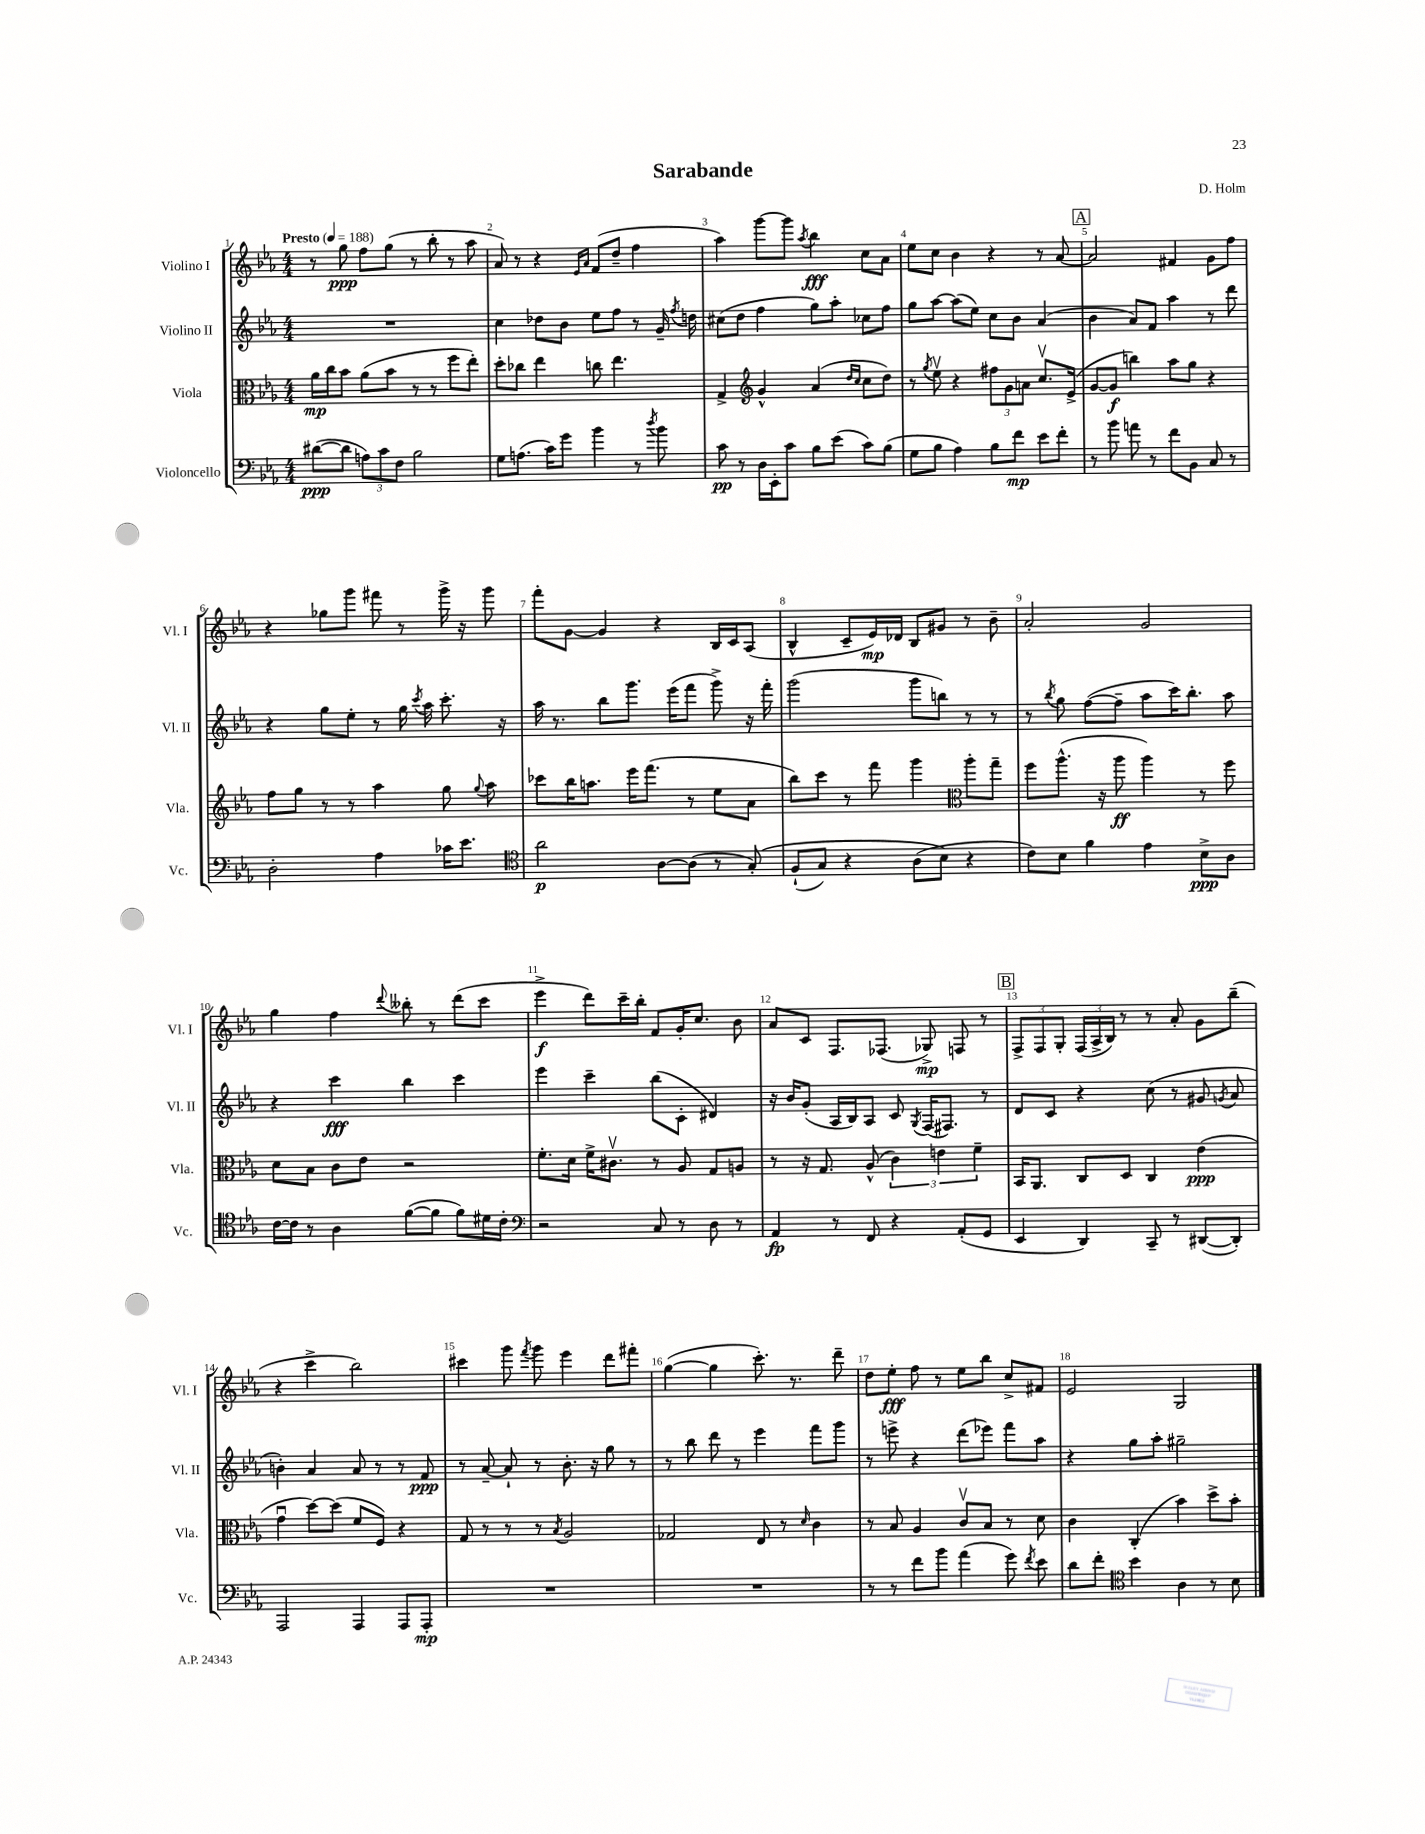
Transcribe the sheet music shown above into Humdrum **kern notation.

**kern	**kern	**kern	**kern
*staff4	*staff3	*staff2	*staff1
*clefF4	*clefC3	*clefG2	*clefG2
*k[b-e-a-]	*k[b-e-a-]	*k[b-e-a-]	*k[b-e-a-]
*M4/4	*M4/4	*M4/4	*M4/4
*MM188	*MM188	*MM188	*MM188
([8d#	16a-	1r	8r
.	16cc	.	.
8d#]	8b-	.	8gg
12A)	(8a-	.	8ff
12c	.	.	.
.	8b-	.	(8gg
12F	.	.	.
2B-	8r	.	8r
.	8r	.	8bb-'
.	8ff	.	8r
.	8ee-')	.	8aa-
=	=	=	=
8G	8dd'	4cc	8a-)
(8.A	8cc-	.	8r
.	4ee-	8dd-	4r
16c)	.	.	.
8g	.	8b-	.
.	.	.	16qqe-
.	.	.	16qqa-
4b-	8cc	8ee-	(8f
.	4.ee-	8ff	8dd~
8r	.	8r	4ff
8qdd	.	.	.
8b-	.	16g~	.
.	.	8qff	.
.	.	16dd	.
=	=	=	=
8c	4G^	(8cc#	4aa-)
8r	.	8dd	.
*	*clefG2	*	*
16D	4g^^	4ff	[8ggg
16EE-'	.	.	.
8c	.	.	8ggg]
.	.	.	8qaa-
8B-	(4a-	8gg)	4bb-
(8e-	.	8aa-'	.
.	16qqdd	.	.
.	16qqcc	.	.
8c)	8cc	8cc-	8cc
(8B-	8dd)	8ff	8a-
=	=	=	=
8G	8r	8gg	8ee-
.	8qgg	.	.
8B-	8ee-v	[8aa-	8cc
4A-)	4r	(8aa-]	4b-
.	.	8ee-)	.
8B-	12ff#	8cc	4r
.	12g	.	.
8f	.	8b-	.
.	12a	.	.
8e-	8.ccv	(4a-	8r
8f'	.	.	[8a-
.	(16e-^	.	.
=	=	=	=
8r	[8g	4b-	2a-]
8b-	8g]	.	.
8a	4bb)	8a-)	.
8r	.	8f	.
8f	8aa-	4aa-	4f#
8BB-	8gg	.	.
8C	4r	8r	8g
8r	.	8ddd	8ff
=	=	=	=
2D'	8ff	4r	4r
.	8gg	.	.
.	8r	8gg	8gg-
.	8r	8ee-'	8ggg
4A-	4aa-	8r	8fff#
.	.	16gg	8r
.	.	8qccc	.
.	.	16aa-	.
16c-	8gg	8.ccc'	16ggg^
8.e-	.	.	16r
.	8qqgg	.	.
.	8aa-	.	8ggg
.	.	16r	.
=	=	=	=
*clefC4	*	*	*
2a-	8ccc-	16aa-	8fff'
.	.	8.r	.
.	16bb-	.	[8g
.	8.aa	.	.
.	.	8bb-	4g]
.	16eee-	8.ggg	.
.	(8.fff	.	.
[8A-	.	.	4r
.	.	(16eee-	.
(8A-]	8r	8fff	.
8r	8ee-	8ggg^)	16B-
.	.	.	16c
&(8G')	8a-	16r	(8A-
.	.	16fff'	.
=	=	=	=
(8F`	8bb-)	(2ggg	4B-^^
8G)	8ccc	.	.
4r	8r	.	8c~
.	8fff	.	16e-)
.	.	.	16d-
(8A-	4ggg	8ggg	8B-
8B-&)	.	8bb)	8g#
*	*clefC3	*	*
4r	8aa-'	8r	8r
.	8gg~	8r	8b-~
=	=	=	=
8c)	8ff	8r	2a-'
.	.	8qbb-	.
8B-	(8.aa-^^	8gg	.
4f	.	([8ff	.
.	16r	.	.
.	8aa-	8ff~]	.
4e-	4aa-)	8aa-	2g
.	.	16ccc)	.
.	.	8.bb-'	.
8B-^	8r	.	.
8A-	8ff	8aa-	.
=	=	=	=
[16c	8d	4r	4gg
16c]	.	.	.
8r	8B-	.	.
4A-	8c	4ccc	4ff
.	8e-	.	.
.	.	.	8qqddd
([8f	2r	4bb-	8bb--'
8f]	.	.	8r
8f)	.	4ccc	(8ddd
16d#	.	.	8ccc
16c'	.	.	.
=	=	=	=
*clefF4	*	*	*
2r	8.f'	4eee-	4eee-^
.	16d	.	.
.	16f^	4ccc~	8ddd)
.	8.c#v	.	.
.	.	.	16ccc~
.	.	.	16bb-'
8C	8r	(8bb-	8f
8r	8A-	8c'	16g'
.	.	.	8.cc
8D	8G	4d#)	.
8r	8A	.	8b-
=	=	=	=
4AA-	8r	16r	8a-
.	.	16b-	.
.	16r	(8g'	8c
.	8.G	.	.
8r	.	16A-	8.F
.	.	16B-)	.
8FF	(8A-^^	8A-	.
.	.	.	(8.F-
4r	6c)	8c	.
.	.	8qG	.
.	.	(16F	8G-^)
.	6e	.	.
.	.	8.F#)	.
(8AA-'	.	.	8F
.	6f~	.	.
8GG	.	8r	8r
=	=	=	=
4EE-	16BB-	8d	12F^
.	8.AA-	.	.
.	.	.	12F
.	.	8c	.
.	.	.	12G'
4DD)	8C	4r	(24F
.	.	.	24A-^
.	.	.	24B-)
.	8D	.	8r
8CC~	4C	(8cc	8r
8r	.	8r	8a-'
([8DD#	(4e-	8g#	8g
.	.	8qg	.
8DD#'])	.	8a-	(8bb-~
=	=	=	=
2AAA-	4gu	4b')	4r
.	[8dd)	4a-	4ccc^
.	(8dd]	.	.
4AAA-	8f	8a-	2bb-)
.	8F)	8r	.
8AAA-	4r	8r	.
8AAA-'	.	8f	.
=	=	=	=
1r	8G	8r	4ccc#
.	8r	[8a-~	.
.	8r	8a-`]	8ggg
.	.	.	8qfff
.	8r	8r	8ggg
.	8qB-	.	.
.	2A-	8.b-'	4eee-
.	.	16r	.
.	.	8gg	8ddd
.	.	8r	8fff#'
=	=	=	=
1r	2G-	8r	([4gg
.	.	8bb-	.
.	.	8ddd	4gg]
.	.	8r	.
.	8E-	4eee-	8.ccc')
.	8r	.	.
.	.	.	8.r
.	16qqd	.	.
.	4c	8fff	.
.	.	8ggg	8ddd~
=	=	=	=
8r	8r	8r	8dd
8r	8B-	8eee^	8ee-'
8f	4A-	4r	8ff
8b-	.	.	8r
(4a-	8cv	(8ddd	8ee-
.	8B-	8eee-)	8bb-
8g)	8r	8fff	8cc^
8qf	.	.	.
8e-	8d	8aa-	8f#
=	=	=	=
8d	4c	4r	2e-
8f'	.	.	.
*clefC4	*	*	*
4b-	(4C'	8gg	.
.	.	8aa-'	.
4A-	4b-)	2gg#~	2G
8r	8dd^	.	.
8B-	8b-'	.	.
==	==	==	==
*-	*-	*-	*-
